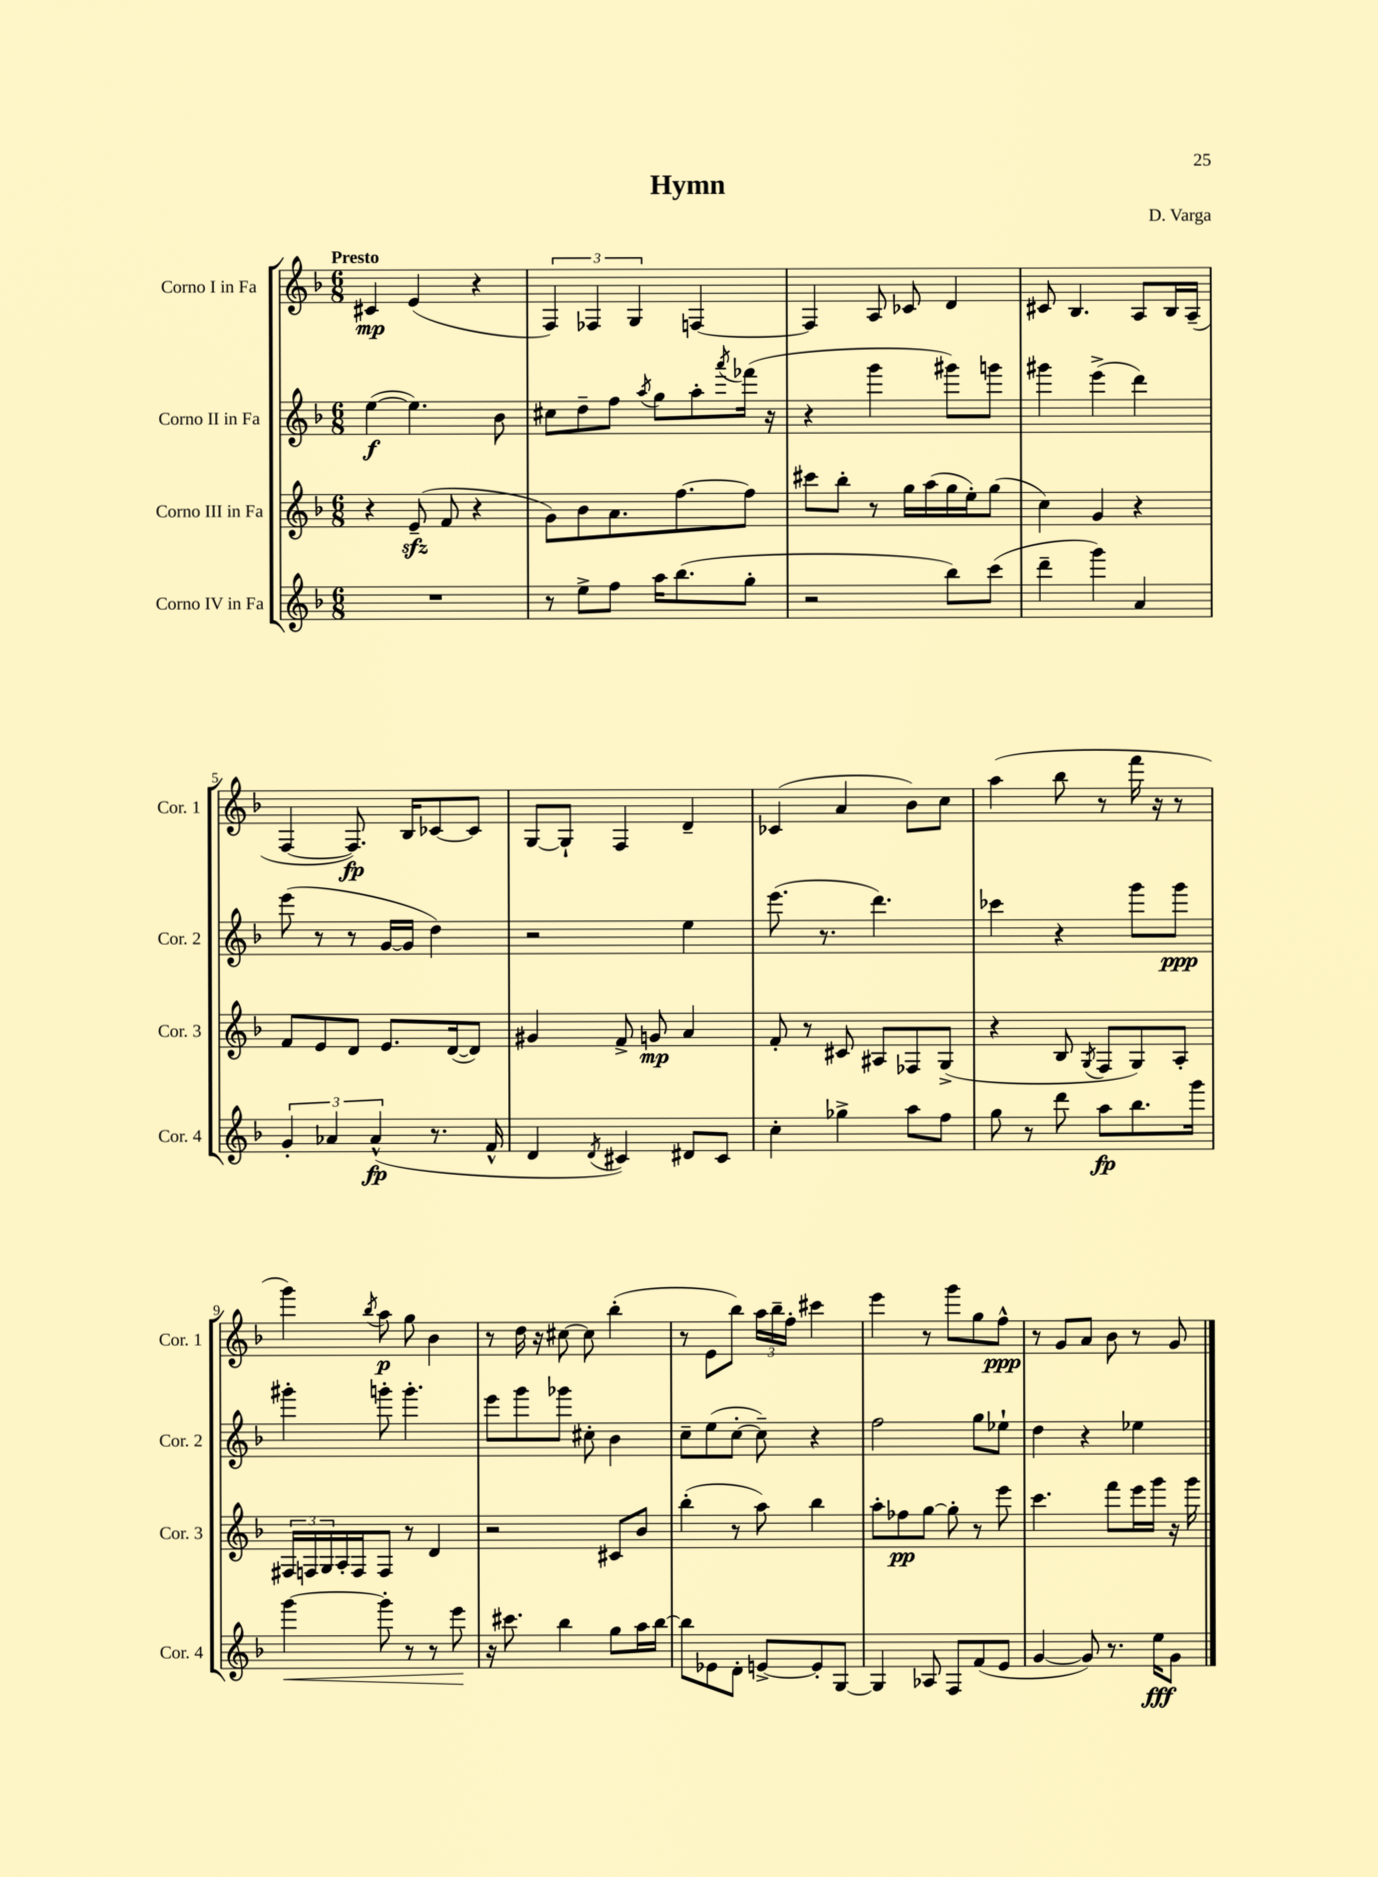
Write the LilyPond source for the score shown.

\header { title = "Hymn" composer = "D. Varga" }
<<
\new StaffGroup <<
\new Staff = "s0" \with { instrumentName = "Corno I in Fa" shortInstrumentName = "Cor. 1" } {
    \clef treble \key f \major \numericTimeSignature \time 6/8 \tempo "Presto"
    cis'4\mp e'4( r4 |
    \tuplet 3/2 { f4) fes4 g4 } f4~ |
    f4 a8 ces'8 d'4 |
    cis'8 bes4. a8 bes16 a16--( |
    f4~ f8.\fp) bes16 ces'8~ ces'8 |
    g8~ g8-! f4 d'4-- |
    ces'4( a'4 bes'8) c''8 |
    a''4( bes''8 r8 f'''16 r16 r8 |
    g'''4) \acciaccatura { bes''8 } a''8\p g''8 bes'4 |
    r8 d''16 r16 cis''8~ cis''8 bes''4-.( |
    r8 e'8 bes''8) \tuplet 3/2 { a''16 bes''16-- f''16-. } cis'''4 |
    e'''4 r8 g'''8 g''8 f''8-^\ppp |
    r8 g'8 a'8 bes'8 r8 g'8 \bar "|." |
}
\new Staff = "s1" \with { instrumentName = "Corno II in Fa" shortInstrumentName = "Cor. 2" } {
    \clef treble \key f \major \numericTimeSignature \time 6/8
    e''4~\f( e''4.) bes'8 |
    cis''8 d''8-- f''8 \acciaccatura { a''8 } g''8 a''8-. \acciaccatura { a'''8 } fes'''16( r16 |
    r4 g'''4 gis'''8) g'''8 |
    gis'''4 e'''4->( d'''4) |
    e'''8( r8 r8 g'16~ g'16 d''4) |
    r2 e''4 |
    e'''8.( r8. d'''4.) |
    ces'''4 r4 g'''8 g'''8\ppp |
    gis'''4-. g'''8-. g'''4.-. |
    e'''8 g'''8 ges'''8 cis''8-. bes'4 |
    c''8-- e''8( c''8~-. c''8--) r4 |
    f''2 g''8 ees''8-! |
    d''4 r4 ees''4 \bar "|." |
}
\new Staff = "s2" \with { instrumentName = "Corno III in Fa" shortInstrumentName = "Cor. 3" } {
    \clef treble \key f \major \numericTimeSignature \time 6/8
    r4 e'8--\sfz( f'8 r4 |
    g'8) bes'8 a'8. f''8.~ f''8 |
    cis'''8 bes''8-. r8 g''16 a''16( g''16 e''16-.) g''8( |
    c''4) g'4 r4 |
    f'8 e'8 d'8 e'8. d'16~( d'8) |
    gis'4 f'8-> g'8\mp a'4 |
    f'8-. r8 cis'8 ais8 fes8 g8->( |
    r4 bes8 \acciaccatura { g8 } f8 g8) a8-. |
    \tuplet 3/2 { fis16 f16 g16 } a16-. f16 f8 r8 d'4 |
    r2 cis'8 bes'8 |
    bes''4-.( r8 a''8) bes''4 |
    a''8-. fes''8\pp g''8~ g''8-. r8 e'''8 |
    c'''4. f'''8 e'''16 g'''16 r16 g'''16 \bar "|." |
}
\new Staff = "s3" \with { instrumentName = "Corno IV in Fa" shortInstrumentName = "Cor. 4" } {
    \clef treble \key f \major \numericTimeSignature \time 6/8
    R2. |
    r8 e''8-> f''8 a''16 bes''8.( g''8-. |
    r2 bes''8) c'''8( |
    d'''4-- g'''4) a'4 |
    \tuplet 3/2 { g'4-. aes'4 aes'4-^\fp( } r8. f'16-^ |
    d'4 \acciaccatura { d'8 } cis'4) dis'8 cis'8 |
    c''4-. ges''4-> a''8 f''8 |
    g''8 r8 d'''8 a''8\fp bes''8. g'''16 |
    g'''4~\< g'''8-. r8 r8 e'''8\! |
    r16 cis'''8. bes''4 g''8 a''16 bes''16~ |
    bes''8 ees'8 d'8-. e'8~-> e'8-. g8~ |
    g4 aes8 f8 f'8( e'8 |
    g'4~ g'8) r8. e''16\fff g'8 \bar "|." |
}
>>
>>
